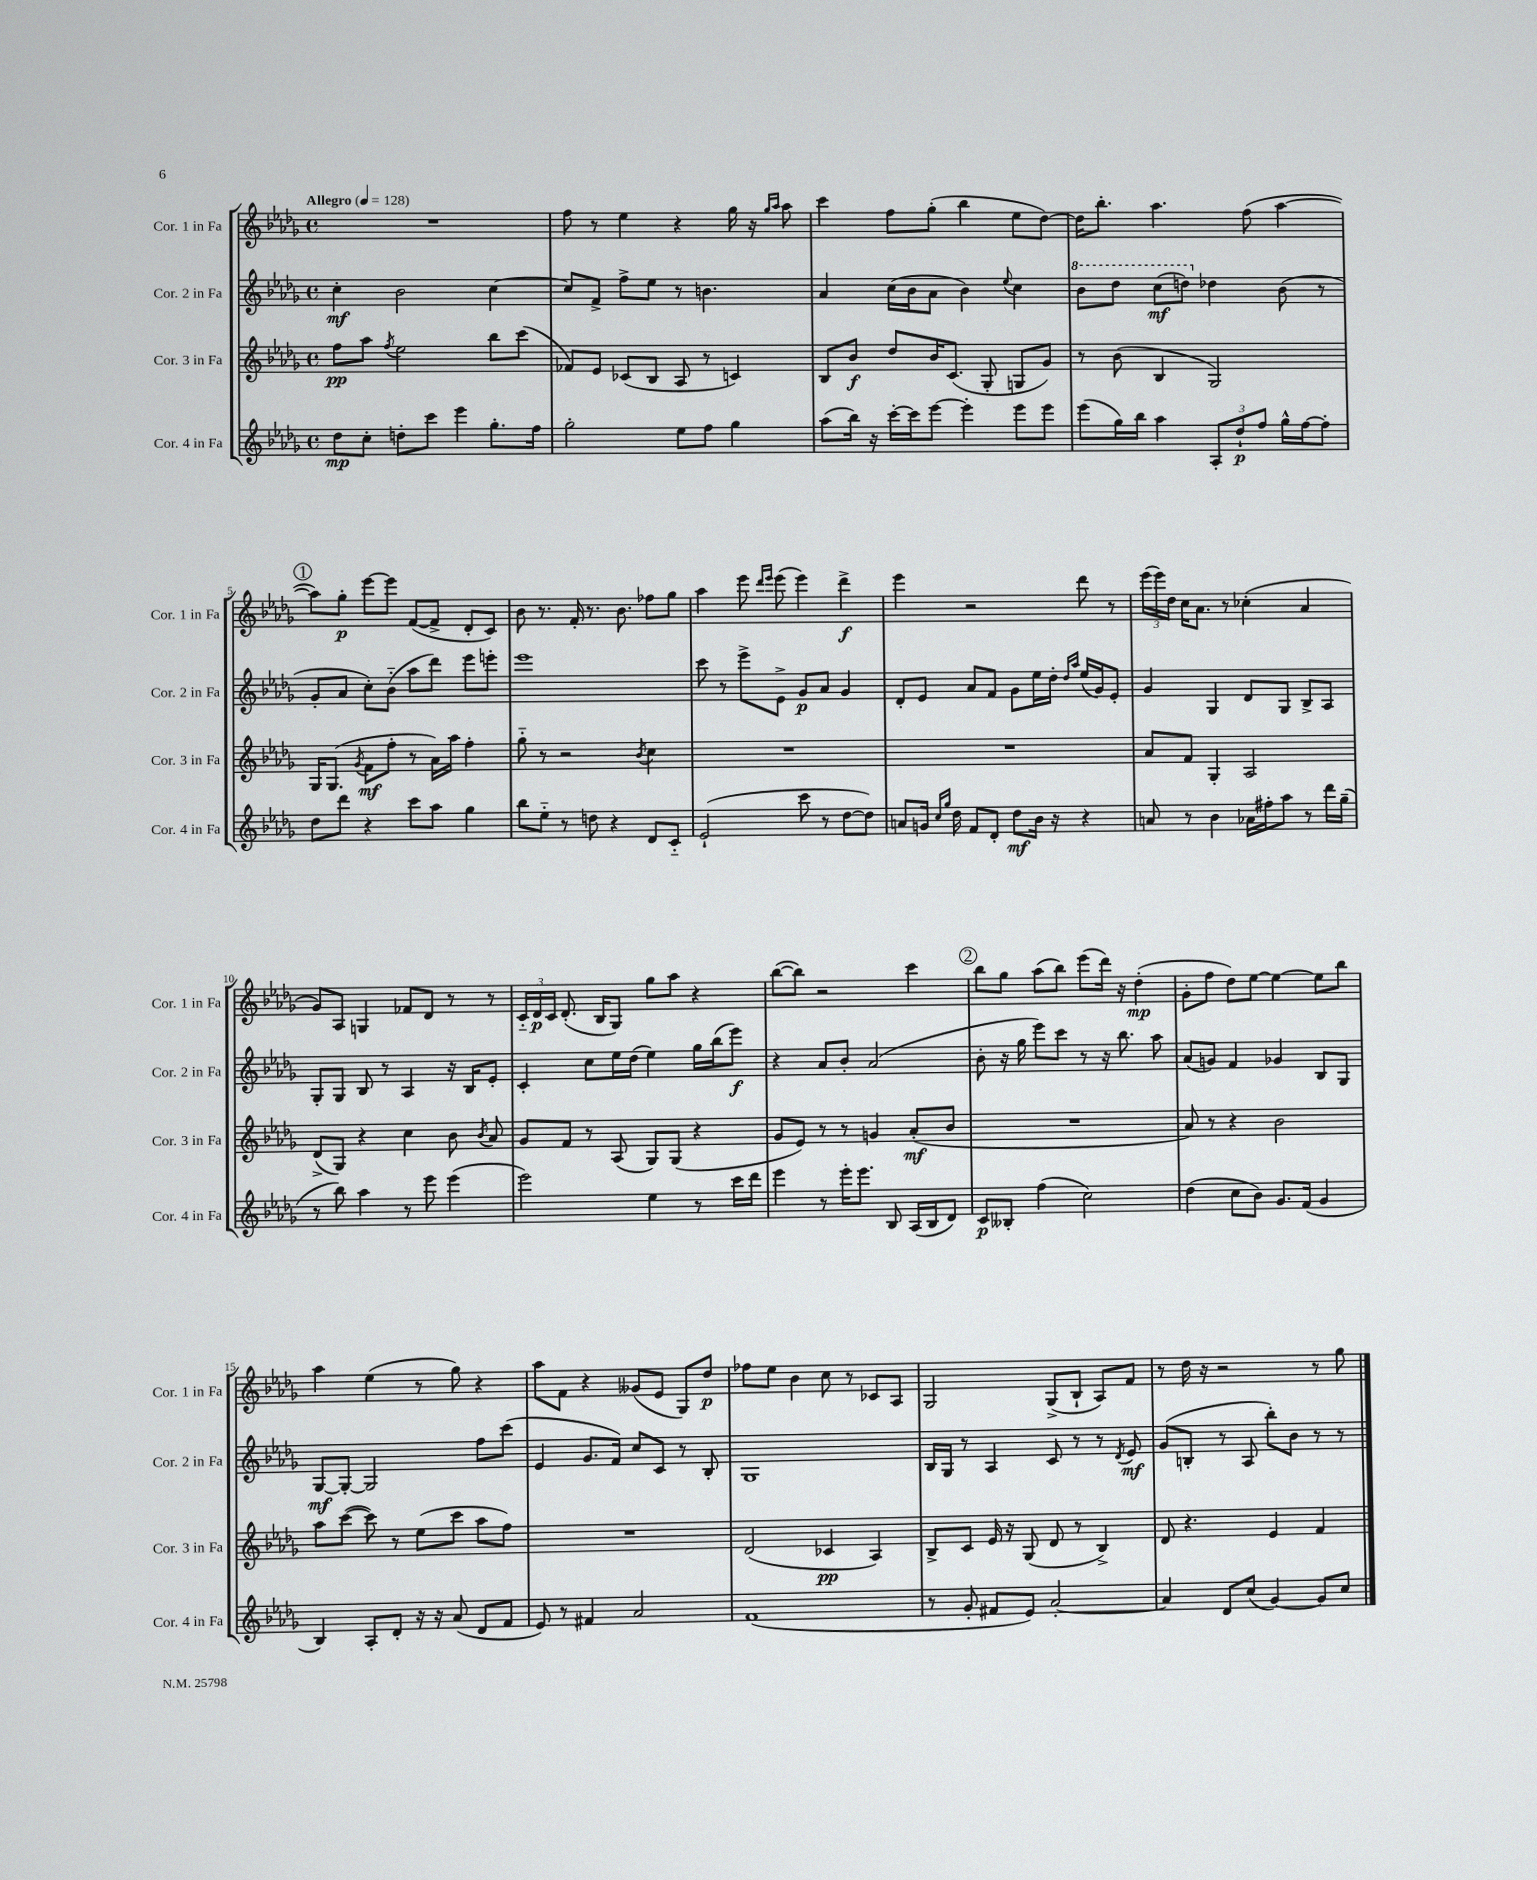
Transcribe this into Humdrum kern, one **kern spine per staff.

**kern	**kern	**kern	**kern
*staff4	*staff3	*staff2	*staff1
*clefG2	*clefG2	*clefG2	*clefG2
*k[b-e-a-d-g-]	*k[b-e-a-d-g-]	*k[b-e-a-d-g-]	*k[b-e-a-d-g-]
*M4/4	*M4/4	*M4/4	*M4/4
*met(c)	*met(c)	*met(c)	*met(c)
*MM128	*MM128	*MM128	*MM128
8dd-	8ff	4cc'	1r
8cc'	8aa-	.	.
.	8qff	.	.
8dd'	2ee-	2b-	.
8ccc	.	.	.
4eee-	.	.	.
8.gg-'	8bb-	[4cc	.
.	(8ccc	.	.
16ff	.	.	.
=	=	=	=
2gg-'	8f-)	8cc]	8ff
.	8e-	8f^	8r
.	(8c-	8ff^	4ee-
.	8B-	8ee-	.
8ee-	8A-	8r	4r
8ff	8r	4.b	.
4gg-	4c)	.	16gg-
.	.	.	16r
.	.	.	16qqgg-
.	.	.	16qqaa-
.	.	.	8aa-
=	=	=	=
(8aa-	8B-	4a-	4ccc
16bb-)	8b-	.	.
16r	.	.	.
[16ccc'	8dd-	(16cc	8ff
16ccc]	.	16b-	.
[8eee-	16b-	8a-	(8gg-'
.	(8.c	.	.
4eee-']	.	4b-)	4bb-
.	8G-'	.	.
.	.	8qqee-	.
8eee-	8G	4cc	8ee-
8eee-	8g-)	.	[8dd-)
=	=	=	=
(8eee-	8r	8bb-	16dd-]
.	.	.	8.bb-'
16gg-)	(8b-	8ddd-	.
16bb-	.	.	.
4aa-	4B-	(8ccc	4.aa-
.	.	8ddd)	.
12A-'	2G-)	4dd-	.
12dd-`	.	.	.
.	.	.	(8ff
12ff	.	.	.
16gg-^^	.	(8b-	[4aa-
[16ff	.	.	.
8ff']	.	8r	.
=	=	=	=
8dd-	16G-	8g-'	8aa-])
.	(8.G-	.	.
8ddd-	.	8a-	8gg-'
.	8qg-	.	.
4r	8f	8cc')	[8eee-
.	8ff'	(8b-'~	8eee-]
8ccc	8r	8aa-	([8f
8aa-	16a-)	8ddd-)	8f^]
.	16aa-	.	.
4gg-	4ff'	8eee-	8d-'
.	.	8eee'	8c)
=	=	=	=
8bb-	8gg-'~	1eee-	8b-
8ee-'~	8r	.	8.r
8r	2r	.	.
.	.	.	16f'
8dd	.	.	8.r
4r	.	.	.
.	.	.	8.b-
.	8qb-	.	.
8d-	4cc	.	8ff-
8c'~	.	.	8gg-
=	=	=	=
(2e-`	1r	8ccc	4aa-
.	.	8r	.
.	.	8eee-^	8eee-
.	.	.	16qqddd-
.	.	.	16qqeee-
.	.	8e-^	(8eee-
8ccc	.	8g-	4eee-)
8r	.	8a-	.
[8dd-	.	4g-	4ddd-^
8dd-])	.	.	.
=	=	=	=
8a	1r	8d-'	4eee-
16g	.	8e-	.
16qqcc	.	.	.
16qqgg-	.	.	.
16dd-	.	.	.
8f	.	8a-	2r
8d-'	.	8f	.
8dd-	.	8g-	.
16b-	.	16ee-	.
16r	.	16dd-'	.
.	.	16qqdd-	.
.	.	16qqaa-	.
4r	.	(16ee-	8ddd-
.	.	16g-)	.
.	.	8e-'	8r
=	=	=	=
8a	8a-	4g-	(24eee-
.	.	.	24eee-)
.	.	.	24dd-
8r	8f	.	16cc
.	.	.	8.a-
4b-	4G-'	4G-	.
.	.	.	8r
16a-	2A-	8d-	(4cc-'
16ff#'	.	.	.
8aa-	.	8G-	.
8r	.	8B-^	4a-
16ddd-	.	8A-	.
(16gg-~	.	.	.
=	=	=	=
8r	(8d-^	8G-'	8g-)
8bb-)	8G-)	8G-	8A-
4aa-	4r	8B-	4G
.	.	8r	.
8r	4cc	4A-	8f-
8eee-	.	.	8d-
(4eee-	8b-	16r	8r
.	.	16B-	.
.	8qb-	.	.
.	8a-	8e-'	8r
=	=	=	=
2eee-)	8g-	4c'	24c'~
.	.	.	24d-
.	.	.	24c
.	8f	.	(8.d-'
.	8r	8cc	.
.	.	.	16B-
.	(8A-	16ee-	8G-)
.	.	(16dd-	.
4ee-	8G-)	4ee-)	8gg-
.	(8G-	.	8aa-
8r	4r	16gg-	4r
.	.	(16bb-	.
16ccc	.	8eee-)	.
16ddd-	.	.	.
=	=	=	=
4eee-	8g-	4r	([8bb-
.	8e-)	.	8bb-])
8r	8r	8a-	2r
16eee-'	8r	8b-'	.
8.eee-	.	.	.
.	4g	(2a-	.
8B-	.	.	.
(16A-	(8a-'	.	4ccc
16B-	.	.	.
8d-)	8b-	.	.
=	=	=	=
8c	1r	8b-'	8bb-
8B--'	.	16r	8gg-
.	.	16gg-	.
(4ff	.	8eee-)	(8aa-
.	.	8ccc	8bb-)
2cc)	.	8r	(8eee-
.	.	16r	16ddd-)
.	.	8.bb-	16r
.	.	.	(4dd-'
.	.	8aa-	.
=	=	=	=
(4dd-	8a-)	(8a-	8g-'
.	8r	8g)	8ff
8cc	4r	4f	8dd-)
8b-)	.	.	[8ee-
8.g-	2b-	4g-	4ee-_
(16f	.	.	.
4g-	.	8B-	8ee-]
.	.	8G-	8bb-
=	=	=	=
4B-)	8aa-	[8G-	4aa-
.	([8ccc	8G-'_	.
8A-'	8ccc])	2G-]	(4ee-
8d-'	8r	.	.
16r	(8ee-	.	8r
16r	.	.	.
(8a-	8ccc	.	8gg-)
8d-	8aa-	8ff	4r
8f	8ff)	(8ccc	.
=	=	=	=
8e-)	1r	4e-	8aa-
8r	.	.	8f
4f#	.	8.g-	4r
.	.	16f)	.
2a-	.	8cc	(8g--
.	.	8c	8e-
.	.	8r	8G-)
.	.	8B-'	8dd-
=	=	=	=
(1f	(2d-	1G-	8ff-
.	.	.	8ee-
.	.	.	4b-
.	4c-	.	8cc
.	.	.	8r
.	4A-)	.	8c-
.	.	.	8A-
=	=	=	=
8r	8B-^	16B-	2G-
.	.	16G-	.
8g-'	8c	8r	.
8f#	16e-	4A-	.
.	16r	.	.
8e-)	(8G-	.	.
[2a-'	8d-	8c	(8G-^
.	8r	8r	8B-`
.	4B-^)	8r	8A-)
.	.	8qd-	.
.	.	8e-	8f
=	=	=	=
4a-]	8d-	(8g-	8r
.	4.r	8B'	16dd-
.	.	.	16r
8d-	.	8r	2r
(8cc	.	8A-	.
[4g-)	4e-	8bb-')	.
.	.	8b-	.
8g-]	4f	8r	8r
8cc	.	8r	8gg-
==	==	==	==
*-	*-	*-	*-
